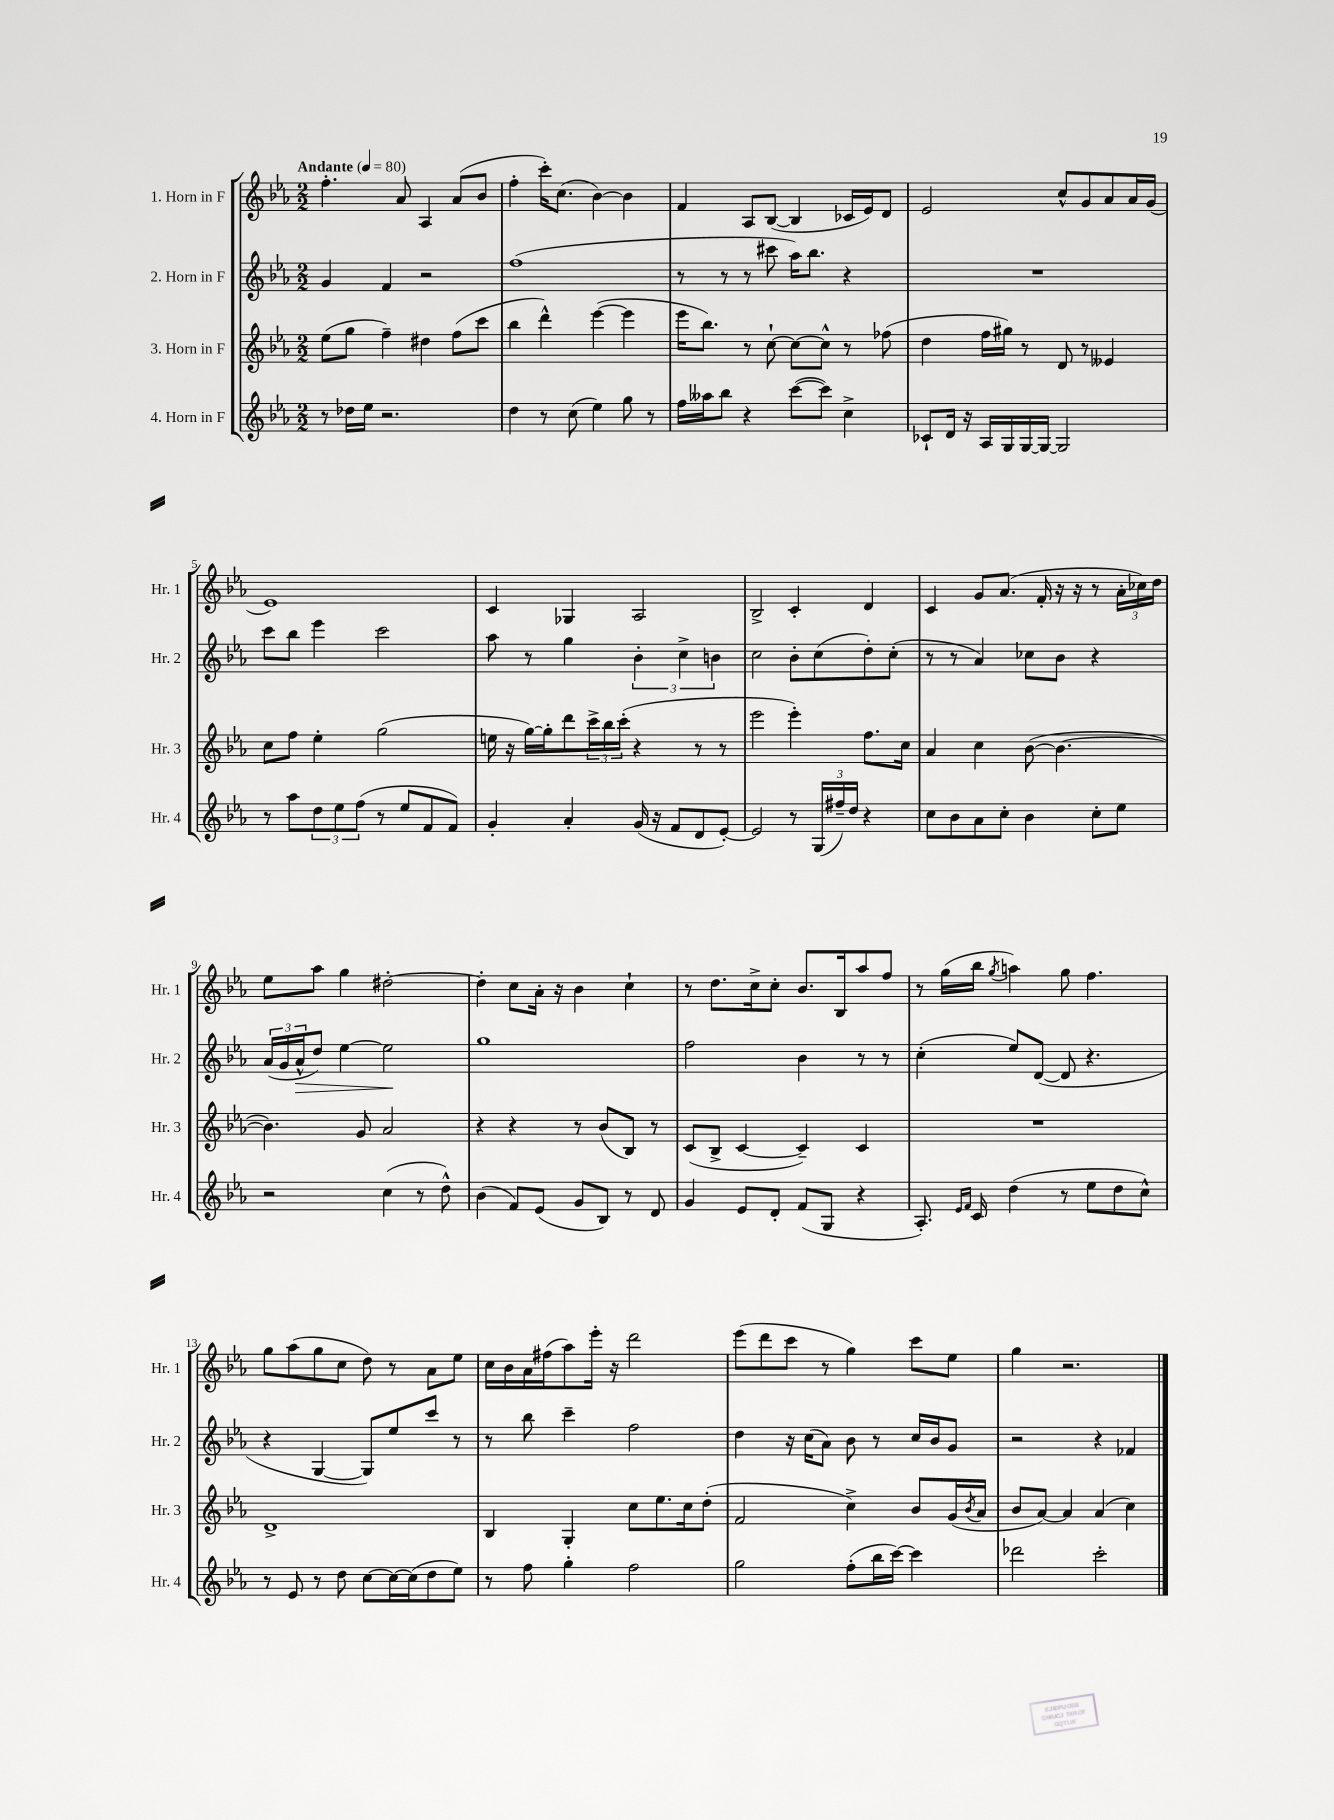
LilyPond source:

<<
\new StaffGroup <<
\new Staff = "s0" \with { instrumentName = "1. Horn in F" shortInstrumentName = "Hr. 1" } {
    \clef treble \key ees \major \numericTimeSignature \time 2/2 \tempo "Andante" 4 = 80
    f''4.-. aes'8 aes4 aes'8( bes'8 |
    f''4-. c'''16-.) c''8.( bes'4~) bes'4 |
    f'4 aes8 bes8~( bes4 ces'16 ees'16) d'8 |
    ees'2 c''8-^ g'8 aes'8 aes'16 g'16( |
    ees'1) |
    c'4 ges4 aes2 |
    bes2-> c'4-. d'4 |
    c'4 g'8 aes'8.( f'16-. r16 r16 r8 \tuplet 3/2 { aes'16-. ces''16) d''16 } |
    ees''8 aes''8 g''4 dis''2~-. |
    dis''4-. c''8 aes'16-. r16 bes'4 c''4-! |
    r8 d''8. c''16-> c''8-. bes'8. bes16 aes''8 f''8 |
    r8 g''16( bes''16 \acciaccatura { g''8 } a''4) g''8 f''4. |
    g''8 aes''8( g''8 c''8 d''8) r8 aes'8 ees''8 |
    c''16 bes'16 aes'16 fis''16( aes''8) ees'''16-. r16 d'''2 |
    ees'''8( d'''8 c'''8 r8 g''4) c'''8 ees''8 |
    g''4 r2. \bar "|." |
}
\new Staff = "s1" \with { instrumentName = "2. Horn in F" shortInstrumentName = "Hr. 2" } {
    \clef treble \key ees \major \numericTimeSignature \time 2/2
    g'4 f'4 r2 |
    f''1( |
    r8 r8 r8 cis'''8 aes''16) bes''8. r4 |
    R1 |
    c'''8 bes''8 ees'''4 c'''2 |
    aes''8 r8 g''4 \tuplet 3/2 { bes'4-. c''4-> b'4 } |
    c''2 bes'8-. c''8( d''8-.) c''8-.( |
    r8 r8 aes'4) ces''8 bes'8 r4 |
    \tuplet 3/2 { aes'16( g'16 aes'16-^\> } d''8) ees''4~ ees''2\! |
    g''1 |
    f''2 bes'4 r8 r8 |
    c''4-.( ees''8) d'8~( d'8 r4. |
    r4 g4~ g8) ees''8 c'''8 r8 |
    r8 bes''8 c'''4-- f''2 |
    d''4 r16 c''16( aes'8) bes'8 r8 c''16 bes'16 g'8 |
    r2 r4 fes'4 \bar "|." |
}
\new Staff = "s2" \with { instrumentName = "3. Horn in F" shortInstrumentName = "Hr. 3" } {
    \clef treble \key ees \major \numericTimeSignature \time 2/2
    ees''8( g''8 f''4--) dis''4 f''8( c'''8 |
    bes''4 d'''4-^) ees'''4~( ees'''4 |
    ees'''16 bes''8.) r8 c''8~-! c''8~ c''8-^ r8 fes''8( |
    d''4 f''16 gis''16) r8 d'8 r8 eeses'4 |
    c''8 f''8 ees''4-. g''2( |
    e''16 r16 g''16~) g''16-. d'''8 \tuplet 3/2 { c'''16-> bes''16 c'''16-.( } r4 r8 r8 |
    ees'''2 ees'''4-.) f''8. c''16 |
    aes'4 c''4 bes'8~( bes'4.~ |
    bes'4.) g'8 aes'2 |
    r4 r4 r8 bes'8( bes8) r8 |
    c'8( bes8-> c'4~ c'4--) c'4 |
    R1 |
    d'1-> |
    bes4 g4-. c''8 ees''8. c''16 d''8-.( |
    f'2 c''4->) bes'8 g'16( \acciaccatura { bes'8 } aes'16 |
    bes'8 aes'8~) aes'4 aes'4( c''4) \bar "|." |
}
\new Staff = "s3" \with { instrumentName = "4. Horn in F" shortInstrumentName = "Hr. 4" } {
    \clef treble \key ees \major \numericTimeSignature \time 2/2
    r8 des''16 ees''16 r2. |
    d''4 r8 c''8( ees''4) g''8 r8 |
    f''16 aeses''16 bes''8 r4 c'''8~( c'''8) c''4-> |
    ces'8-! d'16 r16 aes16 g16 g16~ g16~ g2 |
    r8 aes''8 \tuplet 3/2 { d''8 ees''8 f''8( } r8 ees''8 f'8 f'8) |
    g'4-. aes'4-. g'16( r16 f'8 d'8 ees'8~-.) |
    ees'2 r8 \tuplet 3/2 { g16( fis''16--) d''16 } r4 |
    c''8 bes'8 aes'8 c''8-. bes'4 c''8-. ees''8 |
    r2 c''4( r8 d''8-^) |
    bes'4( f'8) ees'8( g'8 bes8) r8 d'8 |
    g'4 ees'8 d'8-. f'8( g8 r4 |
    aes8.-.) \grace { ees'16 f'16 } c'16 d''4( r8 ees''8 d''8 c''8-^) |
    r8 ees'8 r8 d''8 c''8~ c''16~ c''16( d''8 ees''8) |
    r8 f''8 g''4-. f''2 |
    g''2 f''8-.( bes''16 c'''16~) c'''4 |
    des'''2 c'''2-. \bar "|." |
}
>>
>>
